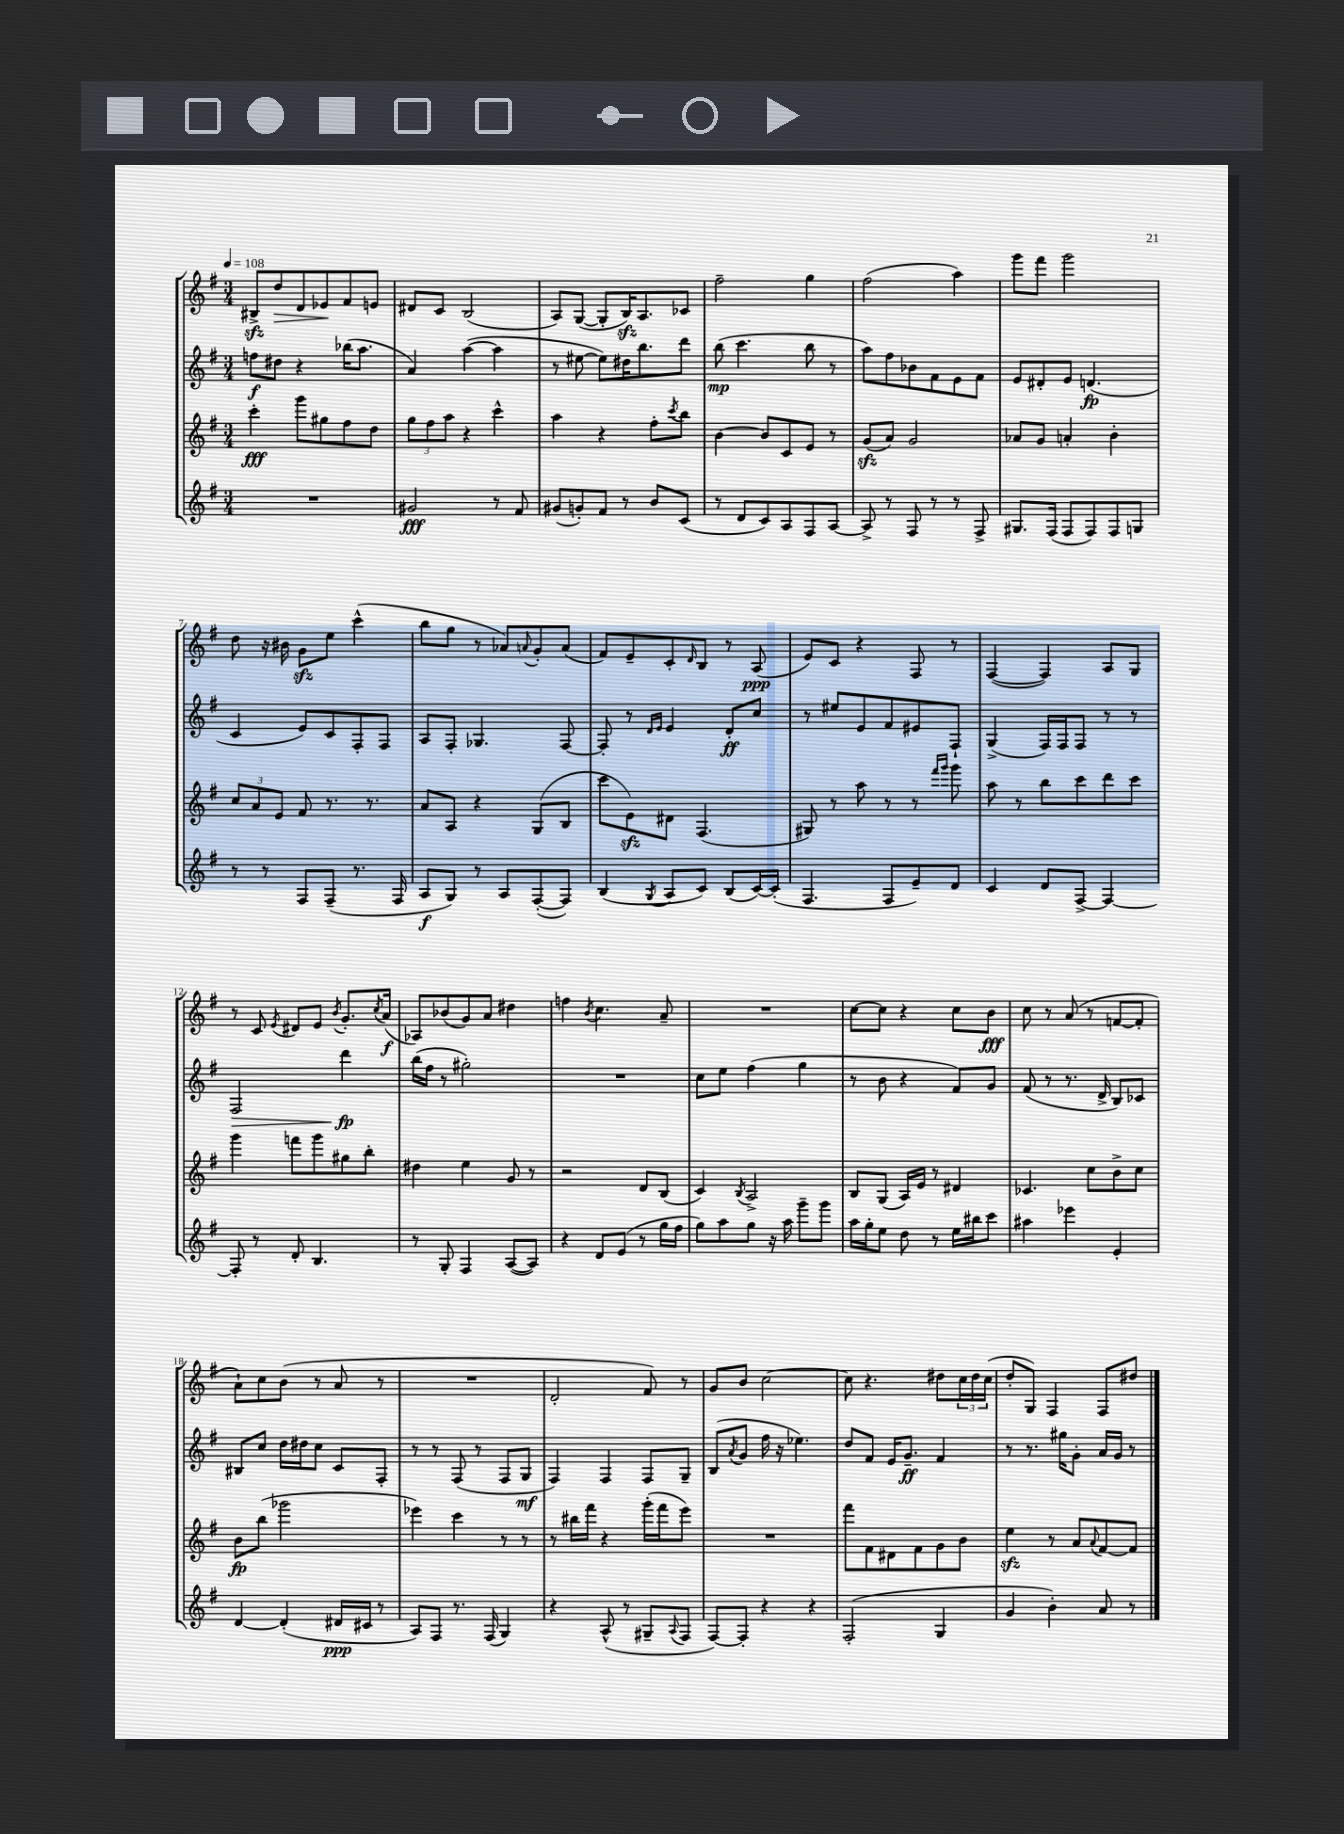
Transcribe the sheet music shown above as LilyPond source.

<<
\new StaffGroup <<
\new Staff = "s0" {
    \clef treble \key g \major \numericTimeSignature \time 3/4 \tempo 4 = 108
    bis8->\sfz d''8\> d'8 ees'8\! fis'8 e'8 |
    dis'8 c'8 b2( |
    a8) g8~( g8-. b16\sfz) a8. ces'8 |
    fis''2-- g''4 |
    fis''2( a''4) |
    g'''8 fis'''8 g'''2 |
    d''8 r16 bis'16 g'8\sfz e''8 c'''4-^( |
    b''8 g''8 r8 aes'8) \appoggiatura { a'8 } g'8-. a'8( |
    fis'8) e'8-- c'8-. \grace { d'16 } b8 r8 a8\ppp( |
    e'8) c'8 r4 fis8 r8 |
    fis4~( fis4) a8 g8 |
    r8 c'8 \acciaccatura { e'8 } dis'8 e'8 \acciaccatura { b'8 } g'8.-. \acciaccatura { c''8 } a'16\f( |
    aes8) bes'8( g'8) a'8 dis''4 |
    f''4 \acciaccatura { b'8 } c''4. a'8-- |
    R2. |
    c''8~ c''8 r4 c''8 b'8\fff |
    c''8 r8 a'8( r8 f'8~ f'8-. |
    a'8-!) c''8 b'8( r8 a'8 r8 |
    R2. |
    d'2-. fis'8) r8 |
    g'8 b'8 c''2~ |
    c''8 r4. dis''8 \tuplet 3/2 { c''16 dis''16 c''16( } |
    d''8-. g8) fis4 fis8 dis''8 \bar "|." |
}
\new Staff = "s1" {
    \clef treble \key g \major \numericTimeSignature \time 3/4
    f''8\f dis''8 r4 bes''16( a''8. |
    a'4) a''4~( a''4 |
    r8 eis''8~ eis''8) dis''16 b''8. d'''8 |
    b''8\mp( c'''4. b''8 r8 |
    a''8) fis''8 bes'8 fis'8 e'8 fis'8 |
    e'8 dis'8-. e'8 d'4.\fp( |
    c'4 e'8) c'8 fis8-. fis8 |
    a8 fis8-. ges4. fis8~ |
    fis8-. r8 \grace { d'16 e'16 } e'4 d'8-.\ff c''8 |
    r8 eis''8 e'8 fis'8 eis'8 fis8-! |
    g4->( fis16) fis16 fis8 r8 r8 |
    fis2\> d'''4\fp\! |
    b''16( fis''16 r8 gis''2-.) |
    R2. |
    c''8 e''8 fis''4( g''4 |
    r8 b'8 r4 fis'8) g'8 |
    fis'8( r8 r8. d'16-> b8) ces'8 |
    bis8 c''8 d''16 dis''16 c''8 c'8 fis8-. |
    r8 r8 fis8( r8 fis8 g8\mf |
    fis4) fis4 fis8 g8-- |
    b8( \acciaccatura { a'8 } g'8 fis''16 r16 ees''4.) |
    d''8 fis'8 e'16 g'8.--\ff fis'4 |
    r8 r8. gis''16 g'8-. a'16 g'16 r8 \bar "|." |
}
\new Staff = "s2" {
    \clef treble \key g \major \numericTimeSignature \time 3/4
    c'''4-.\fff g'''8 gis''8 fis''8 d''8 |
    \tuplet 3/2 { g''8 fis''8 a''8 } r4 c'''4-^ |
    a''4 r4 fis''8-. \acciaccatura { c'''8 } b''8 |
    b'4~ b'8 c'8 e'8 r8 |
    g'8\sfz( a'8) g'2 |
    aes'8 g'8 a'4-. b'4-. |
    \tuplet 3/2 { c''8 a'8 e'8 } fis'8 r8. r8. |
    a'8 a8 r4 g8( b8 |
    c'''8 e'8\sfz) dis'8 fis4.( |
    gis8) r8 a''8 r8 r8 \grace { fis'''16 g'''16 } g'''8 |
    a''8 r8 b''8 c'''8 d'''8 c'''8 |
    g'''4 f'''8 g'''8 gis''8 b''8-. |
    dis''4 e''4 g'8 r8 |
    r2 d'8 b8( |
    c'4) \acciaccatura { b8 } a2-> |
    b8 g8( a16) e'16 r8 dis'4 |
    ces'4. c''8 b'8-> c''8 |
    b'8\fp b''8( ges'''2 |
    ees'''4) c'''4 r8 r8 |
    r8 bis''16 fis'''16 r4 g'''16-.( fis'''16 e'''8) |
    R2. |
    fis'''8 fis'8 dis'8 fis'8 g'8 b'8 |
    e''4\sfz r8 a'8 \appoggiatura { a'8 } fis'8~ fis'8 \bar "|." |
}
\new Staff = "s3" {
    \clef treble \key g \major \numericTimeSignature \time 3/4
    R2. |
    gis'2\fff r8 fis'8 |
    gis'8( g'8-.) fis'8 r8 b'8 c'8( |
    r8 d'8 c'8) a8 fis8 a8~ |
    a8-> r8 fis8 r8 r8 fis8-> |
    gis8. fis16( fis8 fis8) fis8 g8 |
    r8 r8 fis8 fis8--( r8. fis16 |
    a8\f g8) r8 a8 fis8~-.( fis8) |
    b4( \acciaccatura { g8 } a8 c'8) b8( c'16~) c'16-.( |
    fis4. fis8 e'8--) d'8 |
    c'4 d'8 fis8~-> fis4~ |
    fis8-. r8 d'8-. b4. |
    r8 g8-. fis4 a8~( a8) |
    r4 d'8 e'8( r8 g''16 fis''16 |
    g''8) a''8 g''8 r16 a''16 g'''8-- g'''8 |
    a''16 g''16-. e''8 d''8 r8 e''16 bis''16 c'''8 |
    ais''4 ees'''4 e'4-. |
    d'4~ d'4-.( dis'16\ppp cis'16 r8 |
    a8) fis8 r8. fis16( g4) |
    r4 a8-^( r8 gis8-- \appoggiatura { a8 } fis8 |
    fis8~) fis8-. r4 r4 |
    fis2-.( g4 |
    g'4 b'4-.) a'8 r8 \bar "|." |
}
>>
>>
